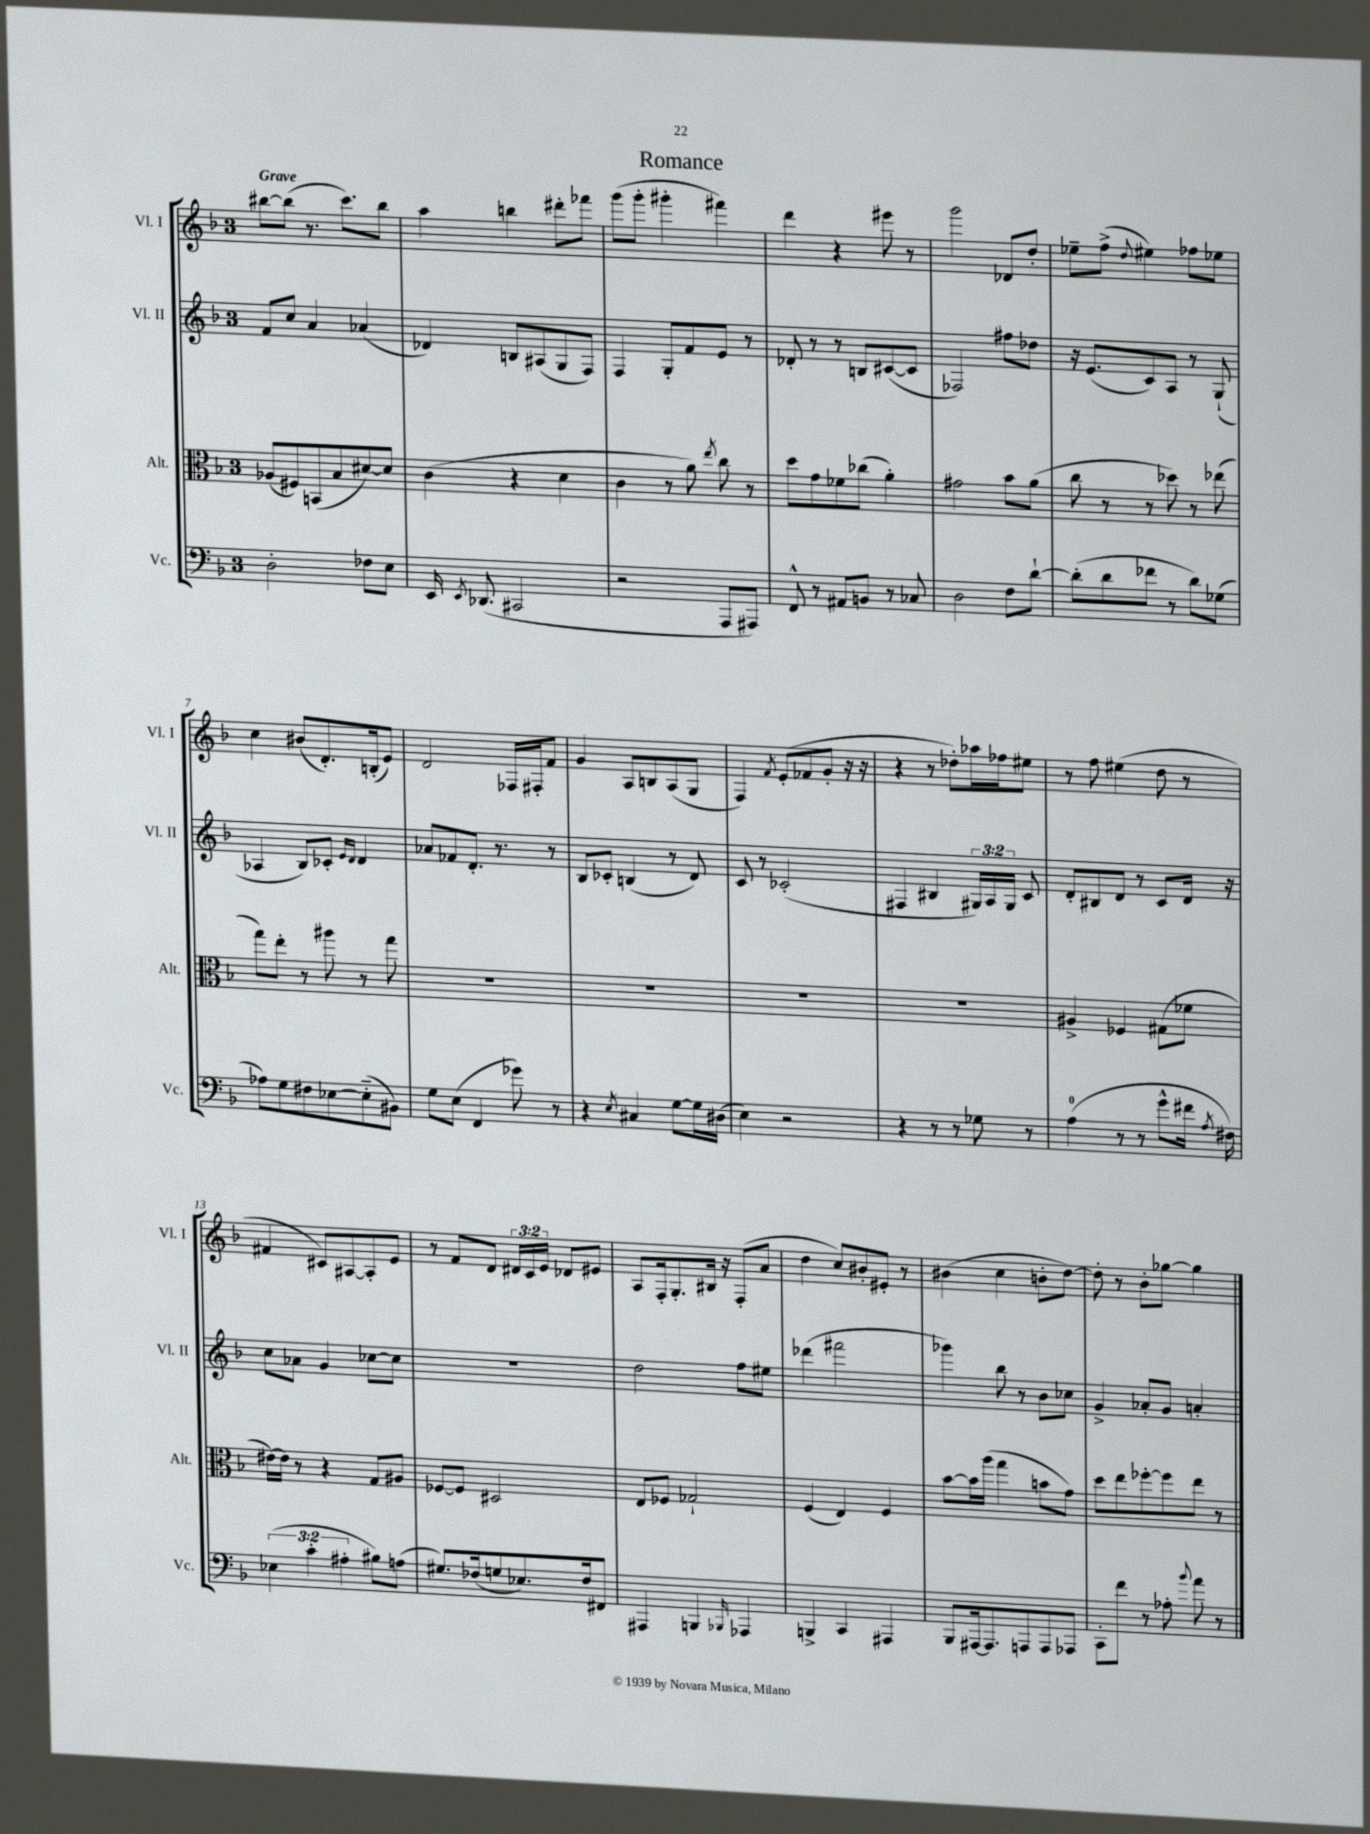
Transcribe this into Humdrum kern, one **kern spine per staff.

**kern	**kern	**kern	**kern
*staff4	*staff3	*staff2	*staff1
*clefF4	*clefC3	*clefG2	*clefG2
*k[b-]	*k[b-]	*k[b-]	*k[b-]
*M3/4	*M3/4	*M3/4	*M3/4
2D'	(8A-	8f	[8bb#
.	8F#)	8cc	(8bb#]
.	(8BB	4a	8.r
.	8B-	.	.
.	.	.	8.ccc)
8F-	[8d#)	(4a-	.
8E	8d#]	.	8bb#
=	=	=	=
16EE	(4c	4d-)	4aa
8qEE	.	.	.
(8.DD-	.	.	.
2CC#	4r	8B	4bb
.	.	(8A#	.
.	4d	8G	8ddd#'
.	.	8F)	8fff-
=	=	=	=
2r	4c	4F	(8ggg
.	.	.	8ggg'
.	8r	8G'	4ggg#'
.	8a)	8f	.
.	8qee	.	.
8AAA	8cc	8e	4fff#)
8AAA#)	8r	8r	.
=	=	=	=
8FF^^	8dd	8d-'	4ddd
8r	8g	8r	.
8AA#	8f-	8r	4r
8BB	(8cc-	8B	.
8r	4a')	([8c#	8eee#
8C-	.	8c#]	8r
=	=	=	=
2D	2g#	2F-)	2ggg
8F	8b-	8ff#	8d-
[8d`	(8a	8dd-	8dd'
=	=	=	=
(8d']	8cc	16r	8ee-~
.	.	(8.e	.
8d	8r	.	(8ff^
.	.	.	8qqdd
8f-	8r	8c)	4ee#)
8r	8dd-)	8A	.
8d)	8r	8r	8ff-
(8G-	(8ee-	(8G`	8ee-
=	=	=	=
8A-)	8gg)	4A-	4cc
8G	8ee'	.	.
8F#	8r	8B-)	(8b#
[8E-	8aa#	8c-'	8.d')
.	.	16qqe	.
.	.	16qqd	.
(8E-'~]	8r	4d	.
.	.	.	(16B'
8BB#)	8gg	.	8e)
=	=	=	=
8G	2.r	8a-	2d
(8E	.	8f-	.
4FF	.	8.d'	.
.	.	8.r	.
8g-)	.	.	16F-
.	.	.	16F#'
8r	.	8r	8f
=	=	=	=
4r	2.r	8B-	4g
.	.	8c-'	.
8qE	.	.	.
4C#	.	(4B	8A
.	.	.	8B
[8G	.	8r	(8A
16G]	.	8d)	8G
(16D#	.	.	.
=	=	=	=
4E)	2.r	8c	4F)
.	.	8r	.
.	.	.	8qf
2r	.	(2c-'	(8e'
.	.	.	8f-
.	.	.	8g'
.	.	.	16r
.	.	.	16r
=	=	=	=
4r	2.r	4F#	4r
8r	.	4B#	8r
8r	.	.	8dd-')
8G-	.	24G#)	16aa-
.	.	24A	.
.	.	.	16ff-
.	.	24G#	.
8r	.	8c	8ee#
=	=	=	=
(4A	4A#^	8d'	8r
.	.	8B#	8ff
8r	4F-	8d	(4ee#
8r	.	8r	.
8g^^	(8G#	8c	8dd
16f#	8f-	16d	8r
8qA	.	.	.
16F#)	.	16r	.
=	=	=	=
(6E-	[16e#)	8cc	4f#
.	16e#]	.	.
.	8r	8a-	.
6c'	.	.	.
.	4r	4g	8c#)
6A#'	.	.	.
.	.	.	[8A#
8B#)	8G	[8cc-	8A#']
(8A	8A#	8cc-]	8e
=	=	=	=
8.G#)	[8F-	2.r	8r
.	8F-]	.	8f
(16F-	.	.	.
8G	2D#	.	8d
8.E-)	.	.	24d#
.	.	.	24c
.	.	.	24e
.	.	.	8d-
16F-	.	.	.
8FF#	.	.	8e#
=	=	=	=
4AAA#	8E	2dd	8A
.	8F-	.	16F'
.	.	.	8.G'
4BBB	2G-`	.	.
.	.	.	16B#
.	.	.	16r
16qqBBB-	.	.	.
4AAA-	.	8ff	(8F'
.	.	8ee#	8a
=	=	=	=
4BBB^	(4F	(4ddd-	4dd
4CC	4E)	2fff#	8cc)
.	.	.	8b#'
4AAA#	4F	.	8e#'
.	.	.	8r
=	=	=	=
8BBB-	[8b-	4ggg-)	(4b#
[16AAA#	16b-]	.	.
8.AAA#]	(16aa	.	.
.	4gg	8bb-	4cc
8AAA	.	8r	.
8AAA	8b	8b-	8b'
8AAA-	8g)	8cc-	[8dd)
=	=	=	=
8CC'	8dd	4g^	8dd']
8f	8ee	.	8r
8r	[8ff-'	8a-'	8b-'
8A-'	8ff-]	8g	[8gg-
8qqb-	.	.	.
8a	8ee	4a'	4gg-]
8r	8r	.	.
==	==	==	==
*-	*-	*-	*-
